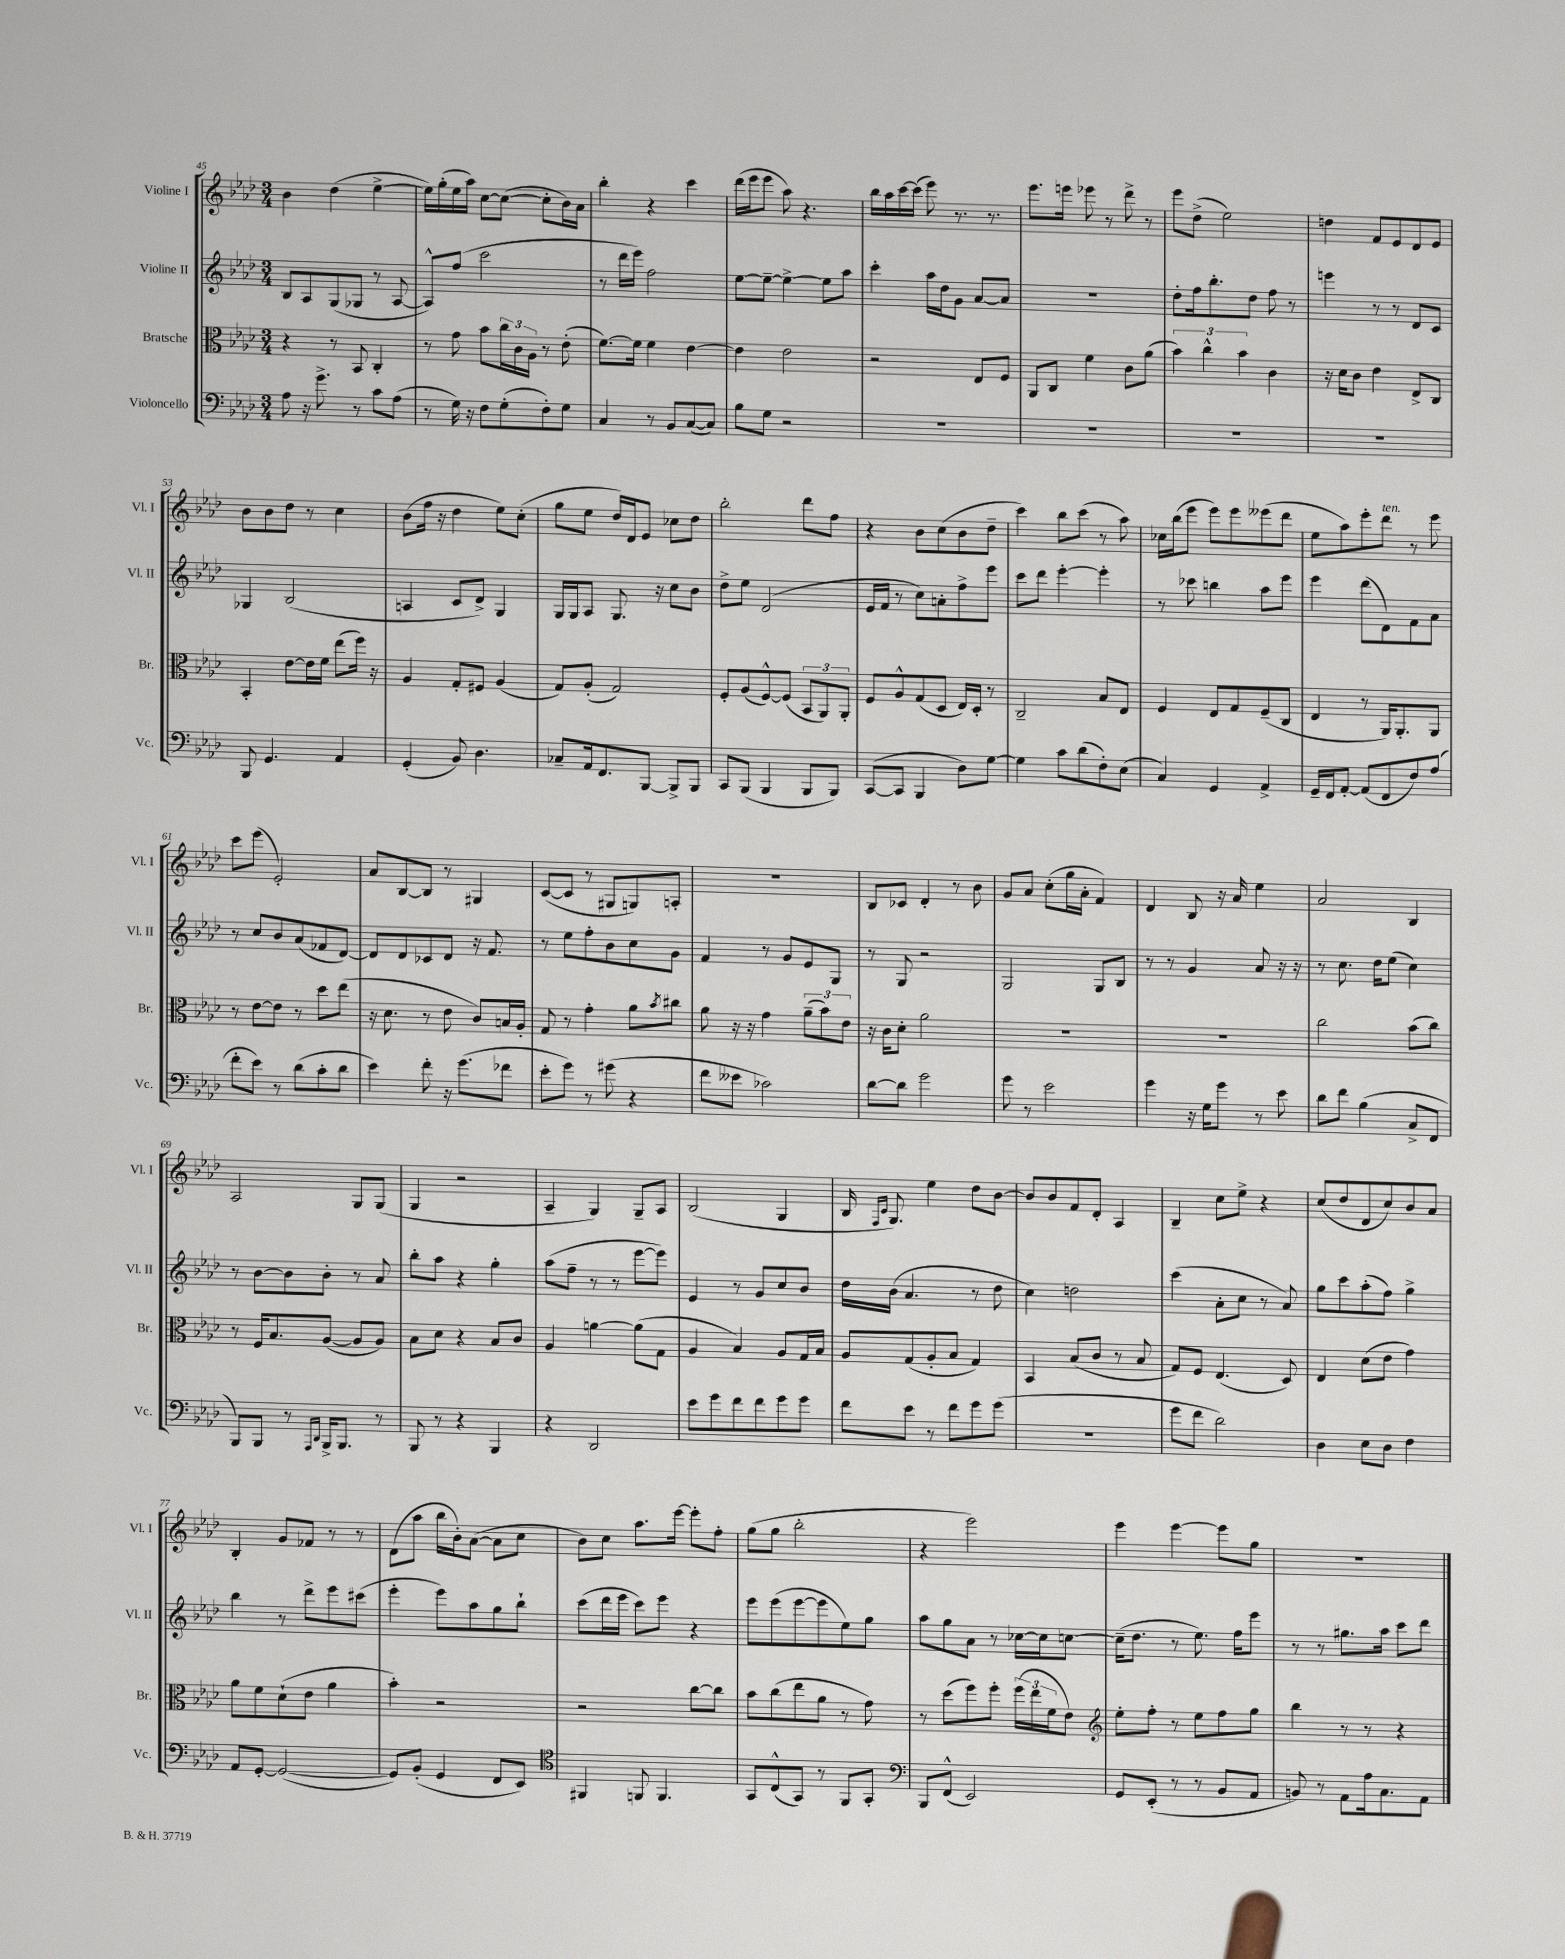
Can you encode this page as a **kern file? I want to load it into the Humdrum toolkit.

**kern	**kern	**kern	**kern
*part4	*part3	*part2	*part1
*staff4	*staff3	*staff2	*staff1
*I"Violoncello	*I"Bratsche	*I"Violine II	*I"Violine I
*I'Vc.	*I'Br.	*I'Vl. II	*I'Vl. I
*clefF4	*clefC3	*clefG2	*clefG2
*k[b-e-a-d-]	*k[b-e-a-d-]	*k[b-e-a-d-]	*k[b-e-a-d-]
*M3/4	*M3/4	*M3/4	*M3/4
=45	=45	=45	=45
8A-\	4r	8B-/L	4b-\
16r	.	8A-/	.
8.g^\	.	.	.
.	8r	(8G/	(4dd-\
8r	8BB-/	8G-X/J	.
8c\L	4C'/	8r	[4ee-^\
(8A-\J	.	[8A-/	.
=46	=46	=46	=46
8r	8r	8A-^^/L])	16ee-\LL])
.	.	.	(16gg'\
16G\)	8g\	(8ff/J	16ee-\
16r	.	.	16aa-\JJ)
8F\L	8b-\L	2ccc\	[8cc\L
(8G'\	24cc\L	.	(8cc\J_
.	24c\	.	.
.	24A-\JJ	.	.
8F'\)	8r	.	8cc'\L]
8G\J	(8e-'\	.	16b-\L)
.	.	.	16a-\JJ
=47	=47	=47	=47
4C/	[8.f\L)	8r	4bb-'\
.	.	16ddd-\LL	.
.	16f\Jk]	16eee-\JJ)	.
8r	4f\	2ff\	4r
8BB-/L	.	.	.
([8C/	[4e-\	.	4ccc\
8C/J])	.	.	.
=48	=48	=48	=48
8B-\L	4e-\]	[8ee-\L	(16ddd-\LL
.	.	.	16eee-\J
8G\J	.	8ee-~\J_	8eee-\J
2r	2e-\	4ee-^\_	8aa-\)
.	.	.	4.r
.	.	8ee-\L]	.
.	.	8aa-\J	.
=49	=49	=49	=49
2.r	2r	4ccc'\	16bb-\LL
.	.	.	16aa-\
.	.	.	[16ccc\
.	.	.	(16ccc\JJ]
.	.	16aa-\LL	8eee-\)
.	.	16dd-\J	.
.	.	8g\J	8.r
.	8E-/L	[8a-/L	.
.	.	.	8.r
.	8F/J	8a-/J]	.
=50	=50	=50	=50
2.r	8AA-/L	2.r	8.eee-\L
.	8C/J	.	.
.	.	.	16eeen\Jk
.	4f\	.	8eee-X\
.	.	.	8r
.	8c\L	.	8ddd-^\
.	(8a-\J	.	8r
=51	=51	=51	=51
2.r	6b-\)	8dd-'\L	8eee-\L
.	.	16ff\k	(8dd-^\J
.	6cc^^\	.	.
.	.	8.bb-'\	.
.	.	.	2ee-\)
.	6b-\	.	.
.	.	8dd-\J	.
.	4c\	8ff\	.
.	.	8r	.
=52	=52	=52	=52
2.r	16r	4eeen\	4ddn\
.	16d-\KL	.	.
.	8c\J	.	.
.	4e-\	8r	8f/L
.	.	8r	8e-/
.	8E-^/L	8d-/L	8d-/
.	8C/J	8c/J	8e-/J
!!LO:LB:g=z
=53	=53	=53	=53
8BBB-/	4BB-'/	4G-X/	8b-\L
4.GG/	.	.	8b-\
.	[8e-\L	(2B-/	8dd-\J
.	16e-\L]	.	8r
.	16f\JJ	.	.
4AA-/	(8ee-\L	.	4cc\
.	16ff\Jk)	.	.
.	16r	.	.
=54	=54	=54	=54
(4GG'/	4A-/	4An/	(8b-\L
.	.	.	16ff\Jk
.	.	.	16r
8BB-/)	8G'/L	8c/L	4dd-\
4.D-\	8F#X/J	8d-^/J)	.
.	(4A-/	4G/	8ee-\L)
.	.	.	(8cc'\J
=55	=55	=55	=55
8C-X~/L	8G/L)	16G/LL	8gg\L
.	.	16G/J	.
16AA-/k	(8A-'/J	8A-/J	8ee-\J
8.FF/	.	.	.
.	2G/)	8.G/	16dd-/LL)
.	.	.	16d-/J
[8BBB-/J	.	.	8e-/J
.	.	16r	.
8BBB-^/L]	.	8cc\L	8cc-X\L
8BBB-/J	.	8b-\J	8dd-\J
=56	=56	=56	=56
8CC/L	8F'/L	8dd-^\L	2bb-'\
(8BBB-/J	(8A-/	8ee-\J	.
4BBB-/	[8F^^/)	(2d-/	.
.	(8F/J]	.	.
8BBB-/L	12BB-/L	.	8ddd-\L
.	12AA-/)	.	.
8BBB-/J)	.	.	8ff\J
.	12AA-'/J	.	.
=57	=57	=57	=57
([8CC/L	8F/L	16e-/LL	4r
.	.	16f/JJ	.
8CC/J]	8A-^^/	8r	.
4BBB-/	(8G/	8cc\L)	8b-\L
.	8D-/J	8an'\	(8cc\
8D-\L)	16E-/LL)	8ff^\	8b-\
.	16D-'/JJ	.	.
[8G\J	8r	8eee-\J	8dd-~\J
=58	=58	=58	=58
4G\]	2C~/	8ccc\L	4ccc\)
.	.	8ddd-\J	.
8c\L	.	[4eee-'\	8bb-\L
(8d-\	.	.	(8ccc\J
8F'\)	8B-/L	4eee-'\]	8r
(8E-\J	8E-/J	.	8aa-\)
=59	=59	=59	=59
4C/)	4F/	8r	16cc-X\LL
.	.	.	(16bb-\J
.	.	8ccc-X\	8eee-\J
4GG/	8E-/L	4bbn\	8eee-\L)
.	8G/	.	8eee-\
4AA-^/	(8F~/	8aa-\L	(8eee--X\
.	8C/J	8eee-\J	8ddd-\J
=60	=60	=60	=60
16GG~/LL	4E-/	4eee-\	8ee-\L
16FF/J	.	.	.
[8AA-'/J	.	.	8aa-\)
(8AA-/L]	8r	(8ddd-\L	8eee-'\
!	!	!	!LO:TX:a:i:t=ten.
8FF/	16AA-/KL)	8d-\)	8ddd-\J
.	8.AA-'/	.	.
8F/)	.	8f\	8r
(8A-/J	8AA-/J	8a-\J	8eee-\
!!LO:LB:g=z
=61	=61	=61	=61
8f'\L	8r	8r	8ccc\L
8e-\J)	[8e-\L	8cc/L	(8eee-\J
8r	8e-\J]	8b-/	2e-'/)
(8d-\L	8r	(8a-/	.
8c'\	8dd-\L	8f-X/	.
8d-\J	(8ee-\J	[8d-/J)	.
=62	=62	=62	=62
4e-\)	16r	8d-/L]	8a-/L
.	8.d-\	.	.
.	.	8d-/	[8B-/
8f'\	8r	8c-X/	8B-/J]
16r	8e-\	8d-/J	8r
(8.g\L	.	.	.
.	8c/L)	16r	4G#X/
.	.	8.f/	.
8f-X\J	16Bn/L	.	.
.	16A-'/JJ	.	.
=63	=63	=63	=63
8e-'\L	8G/	8r	([8c/L
8g\J)	8r	8ee-\L	8c/J]
8r	4g'\	8ff'\	8r
(8g#X\	.	8b-\	8G#X/L
4r	8a-\L	8cc\	8Gn/)
.	8qb-/	.	.
.	8cc#X\J	8g\J	8An'/J
=64	=64	=64	=64
8f\L	8a-\	4f/	2.r
8e--X\J	16r	.	.
.	16r	.	.
2c-X\)	4g\	8r	.
.	.	8g/L	.
.	(12a-~\L	8e-/	.
.	12b-\)	.	.
.	.	8G/J	.
.	12e-\J	.	.
=65	=65	=65	=65
[8d-\L	16r	8r	8B-/L
.	16c\KL	.	.
8d-\J]	8d-'\J	8G/	8c-X/J
2g\	2a-\	2r	4d-'/
.	.	.	8r
.	.	.	8b-\
=66	=66	=66	=66
8g\	2.r	2G/	8g/L
8r	.	.	8a-/J
2e-\	.	.	(8cc'\L
.	.	.	16gg\L
.	.	.	16a-'\JJ
.	.	8G/L	4f/)
.	.	8B-/J	.
=67	=67	=67	=67
4g\	2.r	8r	4d-/
.	.	8r	.
16r	.	4g/	8B-/
16G\KL	.	.	.
8g\J	.	.	16r
.	.	.	16a-/
8r	.	8a-/	4ee-\
8e-\	.	16r	.
.	.	16r	.
=68	=68	=68	=68
8d-\L	2cc\	8r	2a-/
8f\J	.	8.cc\	.
(4B-\	.	.	.
.	.	16dd-\KL	.
.	.	(8ee-\J	.
8C^/L	(8b-\L	4cc\)	4B-/
8FF/J	8cc\J)	.	.
!!LO:LB:g=z
=69	=69	=69	=69
8BBB-/L)	8r	8r	2A-/
8BBB-/J	16F/KL	[8b-\L	.
.	8.B-/	.	.
8r	.	8b-\]	.
16qqAAA-/LL	.	.	.
16qqDD-/JJ	.	.	.
16BBB-^/KL	([8A-/J	8b-'\J	.
8.BBB-/J	.	.	.
.	8A-/L]	8r	8G/L
8r	8A-/J)	8a-/	(8G/J
=70	=70	=70	=70
8BBB-/	8B-\L	8bb-'\L	4G/
8r	8d-\J	8aa-\J	.
4r	4r	4r	2r
4BBB-/	8B-/L	4gg'\	.
.	8c/J	.	.
=71	=71	=71	=71
4r	4A-/	(8aa-\L	4A-~/
.	.	8ff~\J	.
2DD-/	[4an\	8r	4G/)
.	.	8r	.
.	(8a\L]	[8eee-\L	8G~/L
.	8G\J	8eee-\J])	8A-/J
=72	=72	=72	=72
8e-\L	4A-/	4e-/	(2B-/
8g\	.	.	.
8f\	4B-/)	8r	.
8f\	.	8g/L	.
8g\	8A-/L	8cc/	4G/
8g\J	16G/L	8b-/J	.
.	16B-/JJ	.	.
=73	=73	=73	=73
8f\L	8A-/L	16dd-\LL	16B-/
.	.	.	16qqF/LL
.	.	.	16qqc/JJ
.	.	(16b-\JJ	8.G/)
8e-\J	(8G/	4.a-/	.
8r	8A-'/	.	4ee-\
8f\L	8B-/J	.	.
8g\	4G/)	8r	8dd-\L
(8g\J	.	8dd-\	[8b-\J
=74	=74	=74	=74
2.r	4BB-/	4cc\)	8b-/L]
.	.	.	8b-/
.	(8B-/L	2ddn\	8f/
.	8c/J	.	8d-'/J
.	8r	.	4A-/
.	8B-/	.	.
=75	=75	=75	=75
8g\L	8G/L)	(4ccc\	4B-~/
8f\J	8F/J	.	.
2d-\)	(4.E-/	8a-'\L	8cc\L
.	.	8cc\J	8ee-^\J
.	.	8r	4r
.	8D-/)	8a-/)	.
=76	=76	=76	=76
4D-\	4E-/	8gg\L	(8cc/L
.	.	8ccc\	8dd-/
8E-\L	(8d-\L	(8aa-'\	8d-/
8D-\J	8e-\J	8ff\J)	8cc/)
4F\	4g\)	4gg^\	8b-/
.	.	.	8a-/J
!!LO:LB:g=z
=77	=77	=77	=77
8AA-/L	8a-\L	4bb-\	4B-'/
[8GG'/J	8f\	.	.
(2GG/_	(8d-`\	8r	8g/L
.	8e-\J	8ddd-^\L	8f-X/J
.	4a-\	8eee-\	8r
.	.	(8ccc#X\J	8r
=78	=78	=78	=78
8GG/L])	4b-'\)	4eee-'\	(8d-\L
(8BB-'/J	.	.	8aa-\J
4GG/	2r	8eee-\L)	16bb-\LL
.	.	.	16b-'\J)
.	.	8aa-\	([8a-\J
8FF/L	.	8gg\	8a-\L]
8EE-/J)	.	8bb-`\J	8cc\J
=79	=79	=79	=79
*clefC4	*	*	*
4FF#X/	2r	(8ccc\L	8b-\L)
.	.	16ddd-\L	8cc\J
.	.	16eee-\JJ	.
8FFn/	.	8ccc\L)	8.aa-\L
4.FF/	.	8eee-\J	.
.	.	.	[16eee-\Jk
.	[8cc\L	4r	8eee-'\L]
.	8cc\J]	.	8ff'\J
=80	=80	=80	=80
8GG/L	8b-\L	8eee-\L	(8gg\L
(8C^^/	(8cc\	(8eee-\	8gg\J
8GG/J)	8ee-\	[8eee-\	2bb-'\
8r	8a-\J	8eee-\]	.
8FF/L	8r	8ee-\)	.
8GG'/J	8g\)	8gg\J	.
=81	=81	=81	=81
*clefF4	*	*	*
8BBB-/L	8r	8aa-\L	4r
(8FF^^/J	(8dd-\L	8gg\	.
2EE-/)	8ff\)	8a-\J	2eee-\)
.	8ff'\J	8r	.
.	(24ff\LL	[16cc-X\LL	.
.	24ee-\	.	.
.	.	16cc-\J]	.
.	24f\J	.	.
.	8e-\J)	[8ccn\J	.
=82	=82	=82	=82
*	*clefG2	*	*
8GG/L	8ee-'\L	(16cc~\KL]	4eee-\
.	.	8.dd-\J	.
(8EE-'/J	8ff'\J	.	.
8r	8r	8r	[4eee-\
8r	8ee-\L	8.ee-\)	.
8BB-/L	8ff\	.	8eee-\L]
.	.	16ff\KL	.
8AA-/J	8gg\J	8eee-\J	8gg\J
=83	=83	=83	=83
8BBn/)	4bb-\	8r	2.r
8r	.	8r	.
8AA-\L	8r	8.gg#X\L	.
16A-\k	8r	.	.
8.C\	.	16aa-\Jk	.
.	4r	8ccc\L	.
8AA-\J	.	8ddd-\J	.
==	==	==	==
*-	*-	*-	*-
